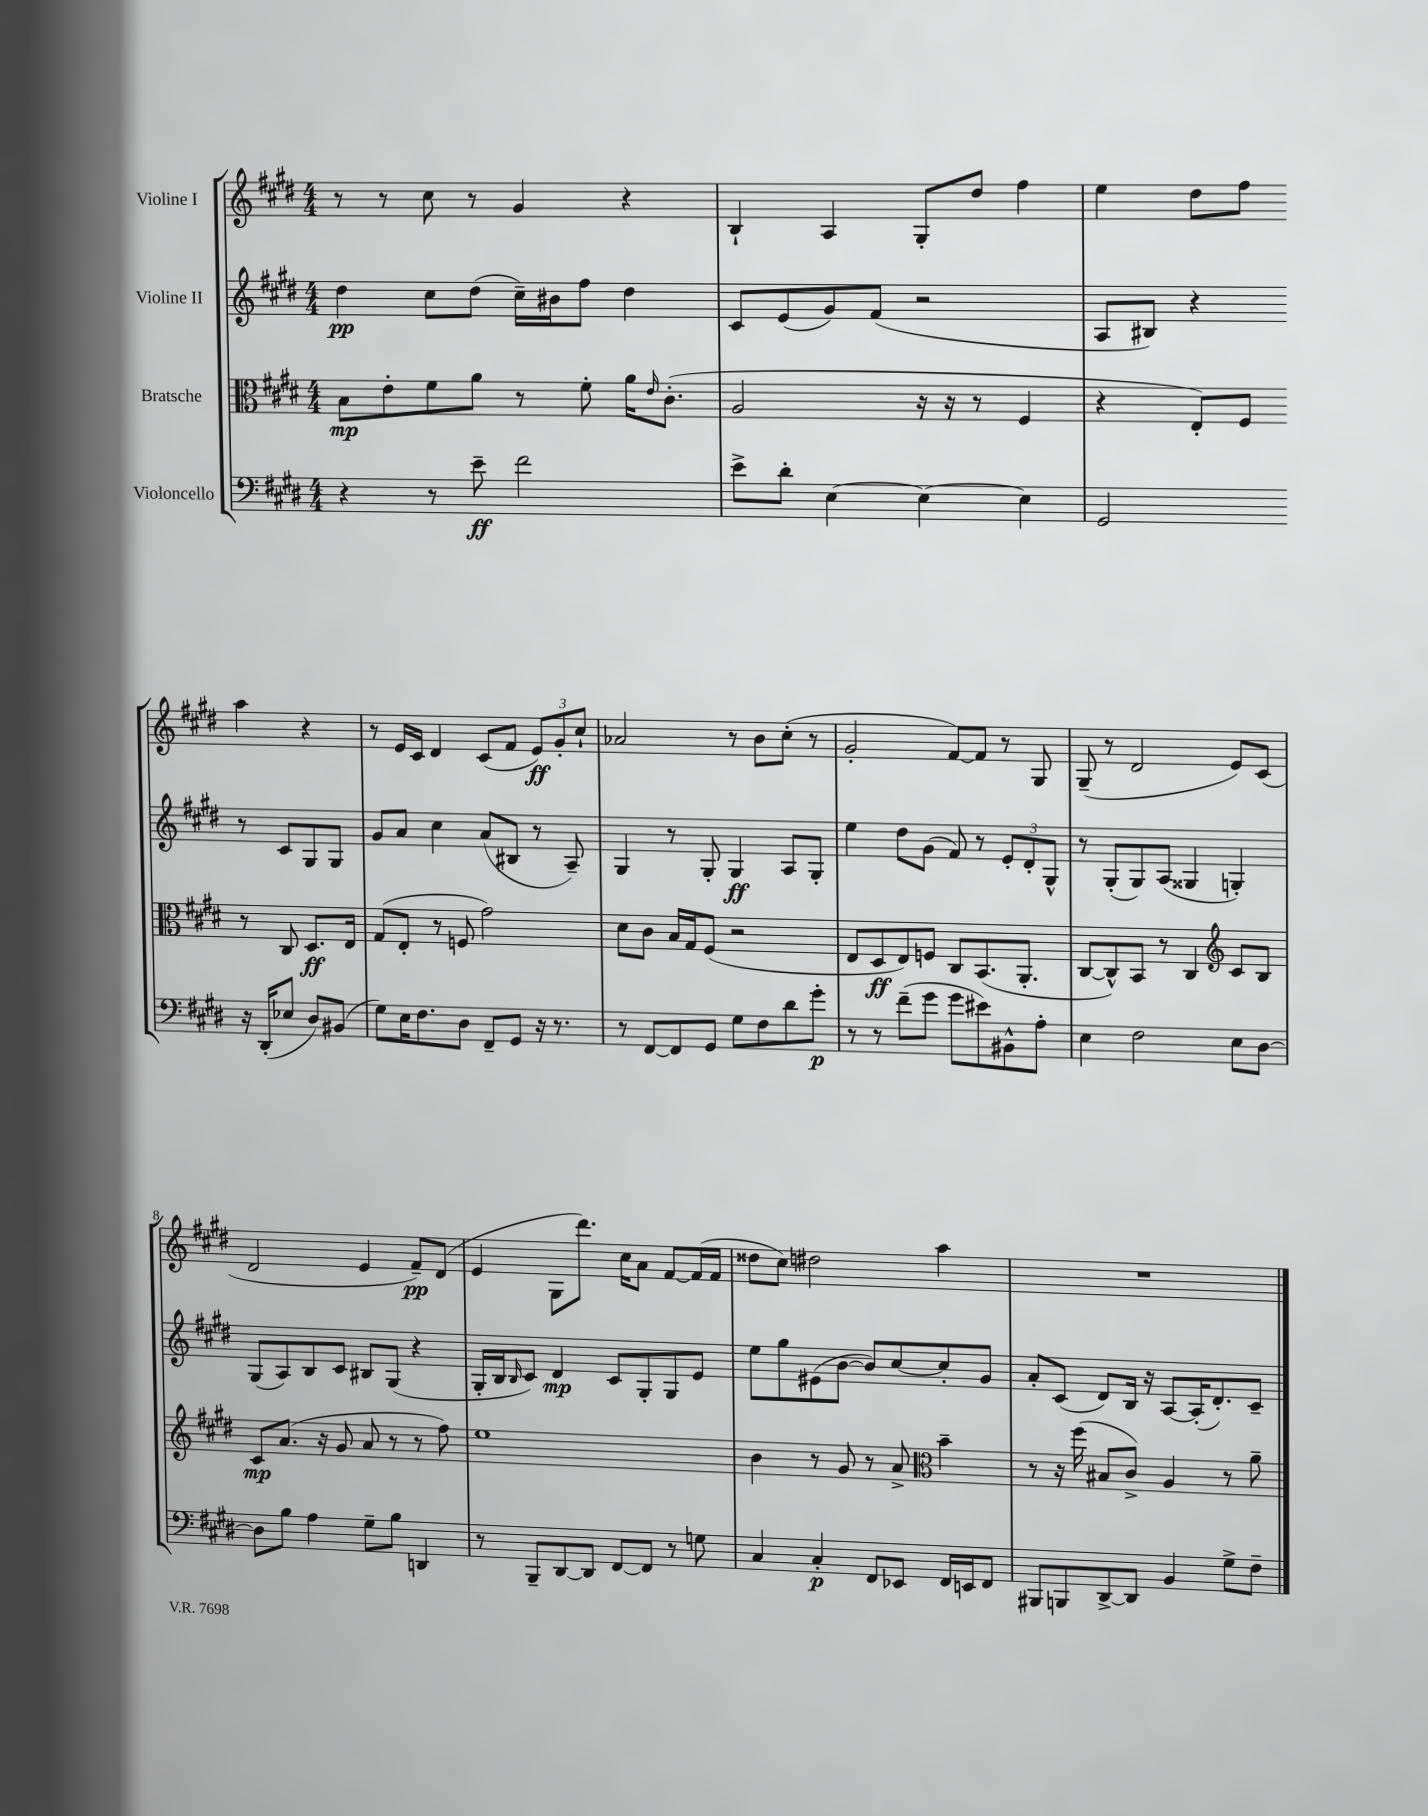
<<
\new StaffGroup <<
\new Staff = "s0" \with { instrumentName = "Violine I" } {
    \clef treble \key e \major \numericTimeSignature \time 4/4
    r8 r8 cis''8 r8 gis'4 r4 |
    b4-! a4 gis8-. dis''8 fis''4 |
    e''4 dis''8 fis''8 a''4 r4 |
    r8 e'16 cis'16 dis'4 cis'8( fis'8 \tuplet 3/2 { e'8\ff) gis'8-. cis''8-! } |
    aes'2 r8 b'8 cis''8-.( r8 |
    gis'2-. fis'8~) fis'8 r8 gis8 |
    gis8--( r8 dis'2 e'8) cis'8( |
    dis'2 e'4 fis'8--\pp) dis'8( |
    e'4 gis8 dis'''8.) cis''16 a'8 fis'8~ fis'16( fis'16 |
    disis''8 cis''8) dis''2 a''4 |
    R1 \bar "|." |
}
\new Staff = "s1" \with { instrumentName = "Violine II" } {
    \clef treble \key e \major \numericTimeSignature \time 4/4
    dis''4\pp cis''8 dis''8( cis''16--) bis'16 fis''8 dis''4 |
    cis'8 e'8( gis'8) fis'8( r2 |
    a8 bis8) r4 r8 cis'8 gis8 gis8 |
    gis'8 a'8 cis''4 a'8( bis8 r8 a8--) |
    gis4 r8 gis8-. gis4\ff a8 gis8-. |
    e''4 dis''8 gis'8( fis'8) r8 \tuplet 3/2 { e'8-. dis'8-. gis8-^ } |
    r8 gis8-.( gis8) a8( gisis4 g4-.) |
    gis8( a8) b8 cis'8 bis8 gis8( r4 |
    gis16-. b16 \grace { b16 } cis'8) dis'4\mp cis'8 gis8-. gis8 e'8 |
    e''8 gis''8 eis'8( b'8~ b'8) cis''8~ cis''8-. gis'8 |
    a'8-. cis'8( dis'8) b16 r16 a8~ a16-.( dis'8.-.) cis'8-- \bar "|." |
}
\new Staff = "s2" \with { instrumentName = "Bratsche" } {
    \clef alto \key e \major \numericTimeSignature \time 4/4
    b8\mp e'8-. fis'8 a'8 r8 fis'8-. a'16 \grace { e'16 } cis'8.-.( |
    a2 r16 r16 r8 fis4 |
    r4 e8-.) fis8 r8 cis8 dis8.\ff e16 |
    gis8( e8-. r8 f8 gis'2) |
    dis'8 cis'8 b16 gis16 fis8( r2 |
    e8 dis8\ff e8) f8 cis8 b,8.( a,8.-. |
    cis8~ cis8-^) b,8 r8 cis4 \clef treble cis'8 b8 |
    cis'8\mp a'8.( r16 gis'8 a'8 r8 r8 fis''8) |
    e''1 |
    b'4 r8 gis'8 r8 a'8-> \clef alto b'4-- |
    r8 r16 fis''16( bis8 cis'8->) a4 r8 a'8-- \bar "|." |
}
\new Staff = "s3" \with { instrumentName = "Violoncello" } {
    \clef bass \key e \major \numericTimeSignature \time 4/4
    r4 r8 e'8--\ff fis'2 |
    e'8-> dis'8-. e4~ e4~ e4 |
    gis,2 r16 dis,16-.( ees8 dis8) bis,8( |
    gis8) e16 fis8. dis8 fis,8-- gis,8 r16 r8. |
    r8 fis,8~ fis,8 gis,8 gis8 fis8 dis'8 gis'8-.\p |
    r8 r8 fis'8--( gis'8 gis'8 eis'8) bis,8-^ a8-. |
    e4 fis2 e8 dis8~ |
    dis8 b8 a4 gis8-- b8 d,4 |
    r8 b,,8-- dis,8~ dis,8 fis,8~ fis,8 r8 g8 |
    cis4 cis4-.\p fis,8 ees,8 fis,16 e,16 fis,8 |
    bis,,8 b,,8 dis,8~-> dis,8 b,4 gis8-> fis8-- \bar "|." |
}
>>
>>
